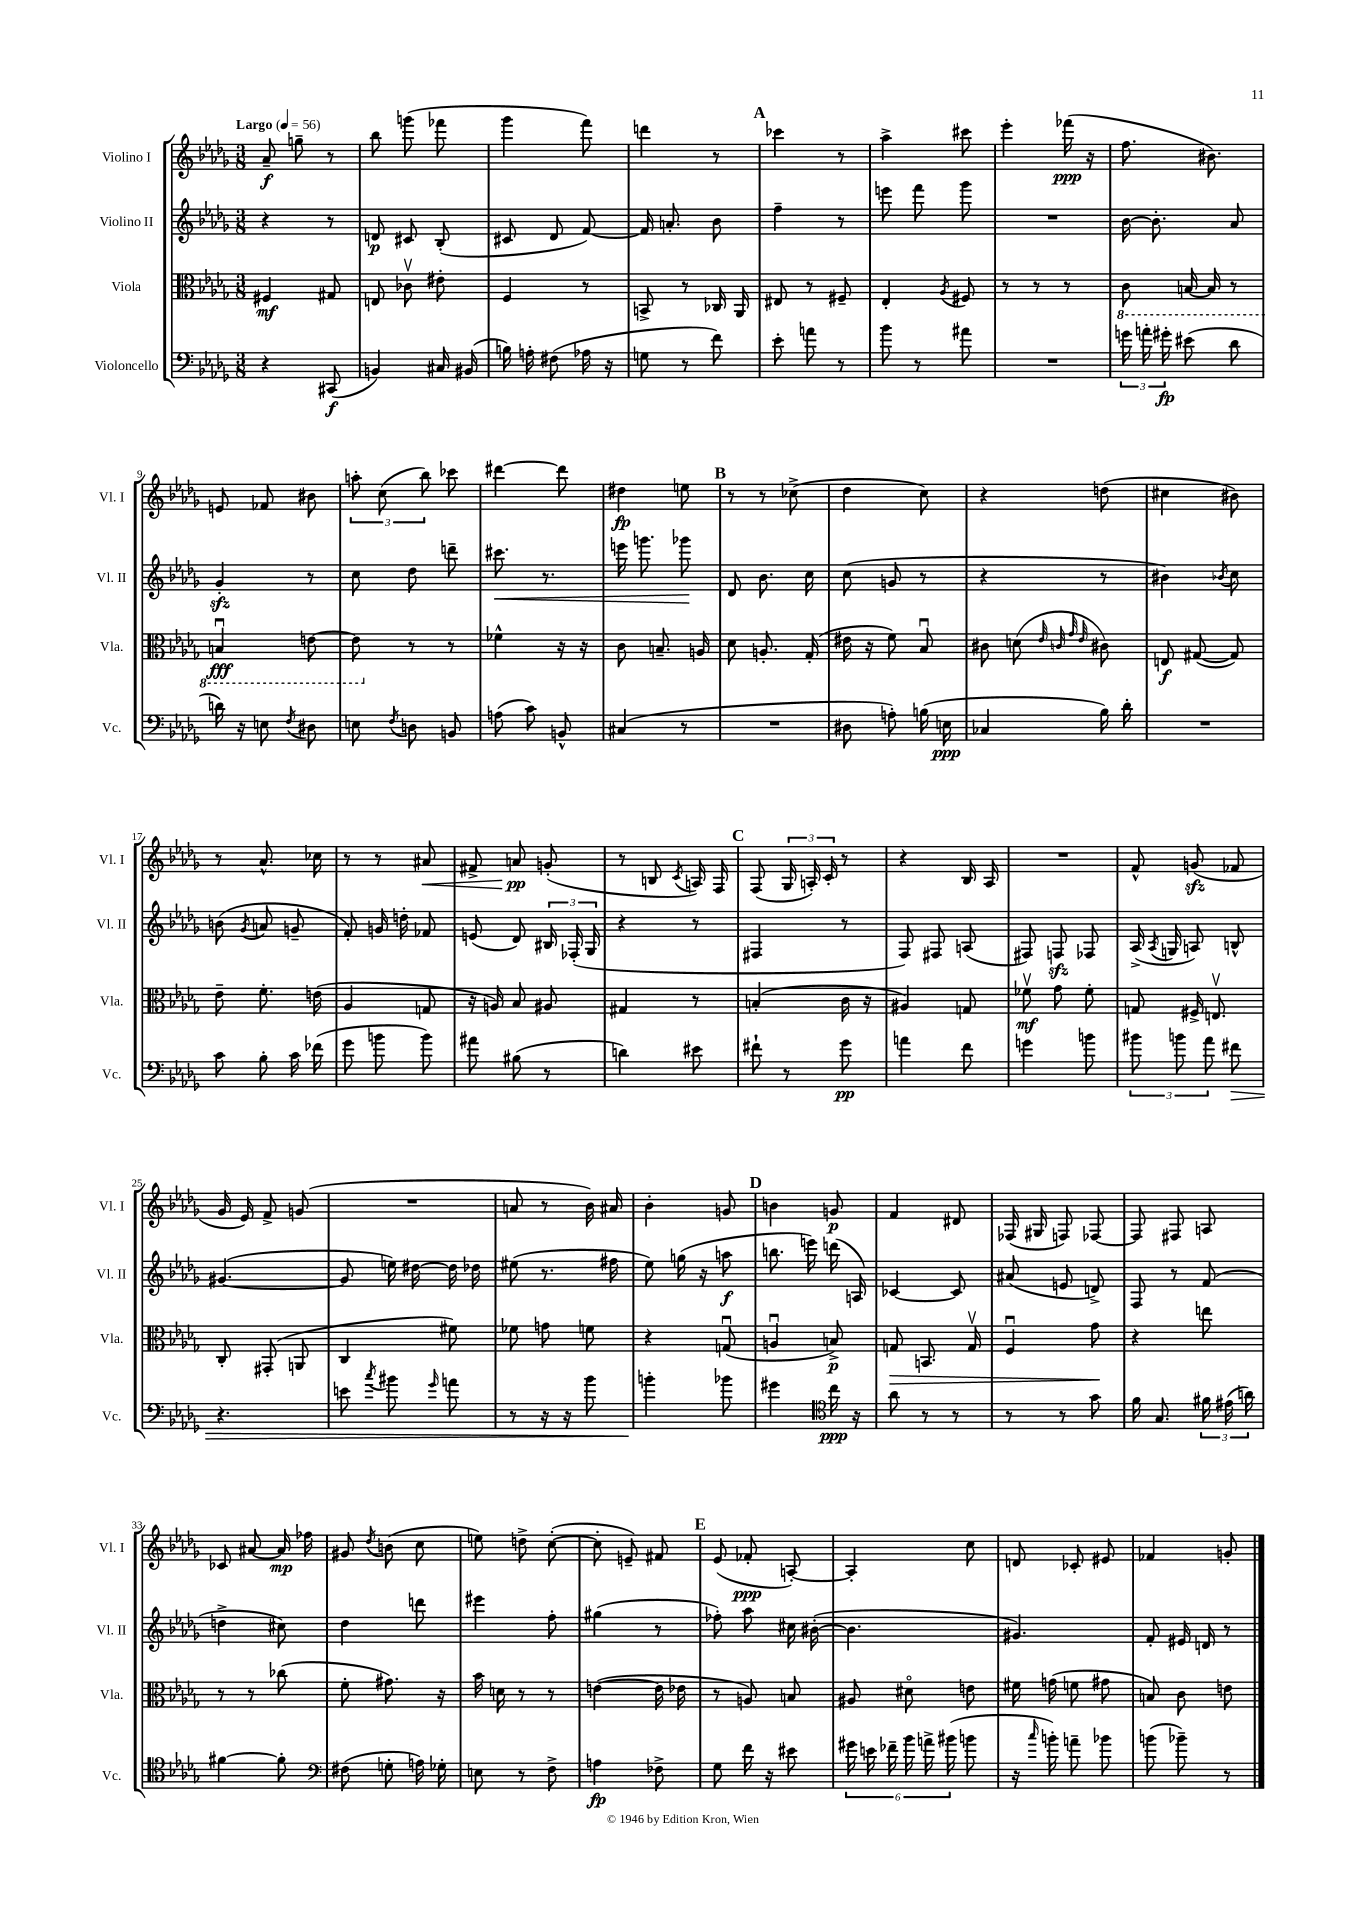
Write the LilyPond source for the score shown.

<<
\new StaffGroup <<
\new Staff = "s0" \with { instrumentName = "Violino I" shortInstrumentName = "Vl. I" } {
    \clef treble \key des \major \numericTimeSignature \time 3/8 \tempo "Largo" 4 = 56
    \autoBeamOff aes'8--\f g''8-- r8 |
    bes''8 g'''8( fes'''8 |
    ges'''4 f'''8) |
    d'''4 r8 |
    \mark \markup { \bold "A" } ces'''4 r8 |
    aes''4-> cis'''8 |
    ees'''4-. fes'''16\ppp( r16 |
    f''8. bis'8.) |
    e'8 fes'8 bis'8 |
    \tuplet 3/2 { a''8-. c''8( bes''8) } ces'''8 |
    dis'''4~ dis'''8 |
    dis''4\fp e''8 |
    \mark \markup { \bold "B" } r8 r8 ces''8->( |
    des''4 c''8) |
    r4 d''8( |
    cis''4 bis'8) |
    r8 aes'8.-^ ces''16 |
    r8 r8 ais'8\< |
    fis'8-> a'8\pp\! g'8-.( |
    r8 b8 \acciaccatura { c'8 } a16) f16 |
    \mark \markup { \bold "C" } f8( \tuplet 3/2 { ges16 a16-.) c'16-. } r8 |
    r4 bes16 aes16 |
    R4. |
    f'8-^ g'8\sfz( fes'8 |
    ges'16 ees'16) f'8-> g'8( |
    R4. |
    a'8 r8 bes'16) ais'16 |
    bes'4-. g'8 |
    \mark \markup { \bold "D" } b'4 g'8\p |
    f'4 dis'8 |
    fes16( gis16 f8) fes8~ |
    fes8 fis8 a8 |
    ces'8 ais'8~ ais'16\mp fes''16 |
    gis'8 \acciaccatura { des''8 } b'8( c''8 |
    e''8) d''8-> c''8~-.( |
    c''8-. e'8--) fis'8 |
    \mark \markup { \bold "E" } ees'8( fes'8-.\ppp a8~-.) |
    a4-. c''8 |
    d'8 ces'8-. eis'8 |
    fes'4 g'8-. \bar "|." |
}
\new Staff = "s1" \with { instrumentName = "Violino II" shortInstrumentName = "Vl. II" } {
    \clef treble \key des \major \numericTimeSignature \time 3/8
    \autoBeamOff r4 r8 |
    d'8\p cis'8 bes8-.( |
    cis'8 des'8 f'8~) |
    f'16 a'8.-. bes'8 |
    \mark \markup { \bold "A" } f''4-- r8 |
    e'''8 f'''8 ges'''8 |
    R4. |
    bes'16~ bes'8.-. aes'8 |
    ges'4-.\sfz r8 |
    c''8 des''8 d'''8-- |
    cis'''8.\< r8. |
    e'''16 g'''8. ges'''8\! |
    \mark \markup { \bold "B" } des'8 bes'8. c''16 |
    c''8( g'8 r8 |
    r4 r8 |
    bis'4) \acciaccatura { bes'8 } c''8 |
    b'8( \acciaccatura { ges'8 } a'8 g'8-- |
    f'8-.) g'16 d''16-. fes'8 |
    e'8( des'8) \tuplet 3/2 { bis16 fes16-.( ges16 } |
    r4 r8 |
    \mark \markup { \bold "C" } fis4 r8 |
    f8) fis8 a8( |
    fis8) f8\sfz fes8 |
    aes16->( \acciaccatura { aes8 } g16 a8) b8-^ |
    gis'4.~( |
    gis'8 e''16) dis''16~ dis''16 des''16 |
    eis''8( r8. fis''16 |
    ees''8) g''16( r16 a''8\f |
    \mark \markup { \bold "D" } b''8. e'''16) d'''16( a16) |
    ces'4~ ces'8 |
    ais'8( e'8 d'8->) |
    f8 r8 f'8( |
    d''4-> cis''8) |
    des''4 d'''8 |
    eis'''4 f''8-. |
    gis''4( r8 |
    \mark \markup { \bold "E" } fes''8-.) aes''8 cis''16 bis'16~-.( |
    bis'4. |
    gis'4.) |
    f'8-. eis'16 d'16 r8 \bar "|." |
}
\new Staff = "s2" \with { instrumentName = "Viola" shortInstrumentName = "Vla." } {
    \clef alto \key des \major \numericTimeSignature \time 3/8
    \autoBeamOff fis4\mf gis8 |
    e8 ces'8\upbow eis'8-. |
    f4 r8 |
    b,8-> r8 ces16 aes,16 |
    \mark \markup { \bold "A" } eis8 r8 fis8-- |
    ees4-. \acciaccatura { aes8 } fis8 |
    r8 r8 r8 |
    \ottava #-1 c8 b,16~ b,16 r8 |
    b,4\downbow\fff e8~ |
    e8 \ottava #0 r8 r8 |
    fes'4-^ r16 r16 |
    c'8 b8.-- a16 |
    \mark \markup { \bold "B" } des'8 a8.-. ges16-.( |
    eis'16 r16 f'8) bes8\downbow |
    cis'8 d'8( \grace { ees'32 c'32 ges'32 ees'32 } cis'8) |
    e8\f gis8~( gis8) |
    ees'8-- f'8.-. e'16( |
    aes4 g8 |
    r16 a16) bes8 ais8 |
    gis4 r8 |
    \mark \markup { \bold "C" } b4-.( c'16 r16 |
    ais4) g8 |
    fes'8\upbow\mf ges'8 fes'8-. |
    g8 fis16-> e8.\upbow |
    c8-. gis,8-.( a,8 |
    c4 fis'8) |
    fes'8 g'8 f'8 |
    r4 g8\downbow( |
    \mark \markup { \bold "D" } a4\downbow b8->\p) |
    g8\> b,8. g16\upbow |
    f4\downbow ges'8\! |
    r4 e''8 |
    r8 r8 ces''8( |
    f'8-. gis'8.) r16 |
    bes'16 d'16 r8 r8 |
    e'4~( e'16 ees'16 |
    \mark \markup { \bold "E" } r8 a8) b8 |
    ais8 dis'8\flageolet e'8 |
    fis'16 g'16( f'8 gis'8 |
    b8) c'8 e'8 \bar "|." |
}
\new Staff = "s3" \with { instrumentName = "Violoncello" shortInstrumentName = "Vc." } {
    \clef bass \key des \major \numericTimeSignature \time 3/8
    \autoBeamOff r4 cis,8\f( |
    b,4) cis16 bis,16( |
    b16) a16-. fis8( aes16 r16 |
    g8 r8 f'8) |
    \mark \markup { \bold "A" } ees'8-. a'8 r8 |
    bes'8 r8 ais'8 |
    R4. |
    \tuplet 3/2 { g'16 a'16-. gis'16-.\fp } eis'8( des'8 |
    d'16) r16 e8 \acciaccatura { f8 } dis8 |
    e8 \acciaccatura { f8 } d8 b,8 |
    a8( c'8) b,8-^ |
    cis4( r8 |
    \mark \markup { \bold "B" } R4. |
    dis8 a8-.) b16( e16\ppp |
    ces4 bes16) des'16-. |
    R4. |
    c'8 bes8-. c'16 fes'16( |
    ges'8 b'8 b'8) |
    ais'8 bis8( r8 |
    d'4) eis'8 |
    \mark \markup { \bold "C" } fis'8-! r8 ges'8\pp |
    a'4 f'8 |
    g'4 b'8 |
    \tuplet 3/2 { bis'8 b'8 aes'8 } fis'8\> |
    r4. |
    e'8 \acciaccatura { c''8 } bis'8 \grace { ges'16 } a'8 |
    r8 r16 r16 bes'8 |
    b'4-.\! bes'8 |
    \mark \markup { \bold "D" } gis'4 \clef tenor c''16\ppp r16 |
    aes'8 r8 r8 |
    r8 r8 ges'8 |
    f'16 ges8. \tuplet 3/2 { fis'16 eis'16( a'16) } |
    fis'4~ fis'8-. |
    \clef bass fis8( g8-. a16) ges16-. |
    e8 r8 f8-> |
    a4\fp fes8-> |
    \mark \markup { \bold "E" } ges8 f'16 r16 eis'8 |
    \tuplet 6/4 { gis'16 e'16 fes'16-- bes'16 a'16-> bis'16( } b'8 |
    r16 \grace { c''16 } b'16-.) a'8-- bes'8 |
    b'8( bes'8--) r8 \bar "|." |
}
>>
>>
